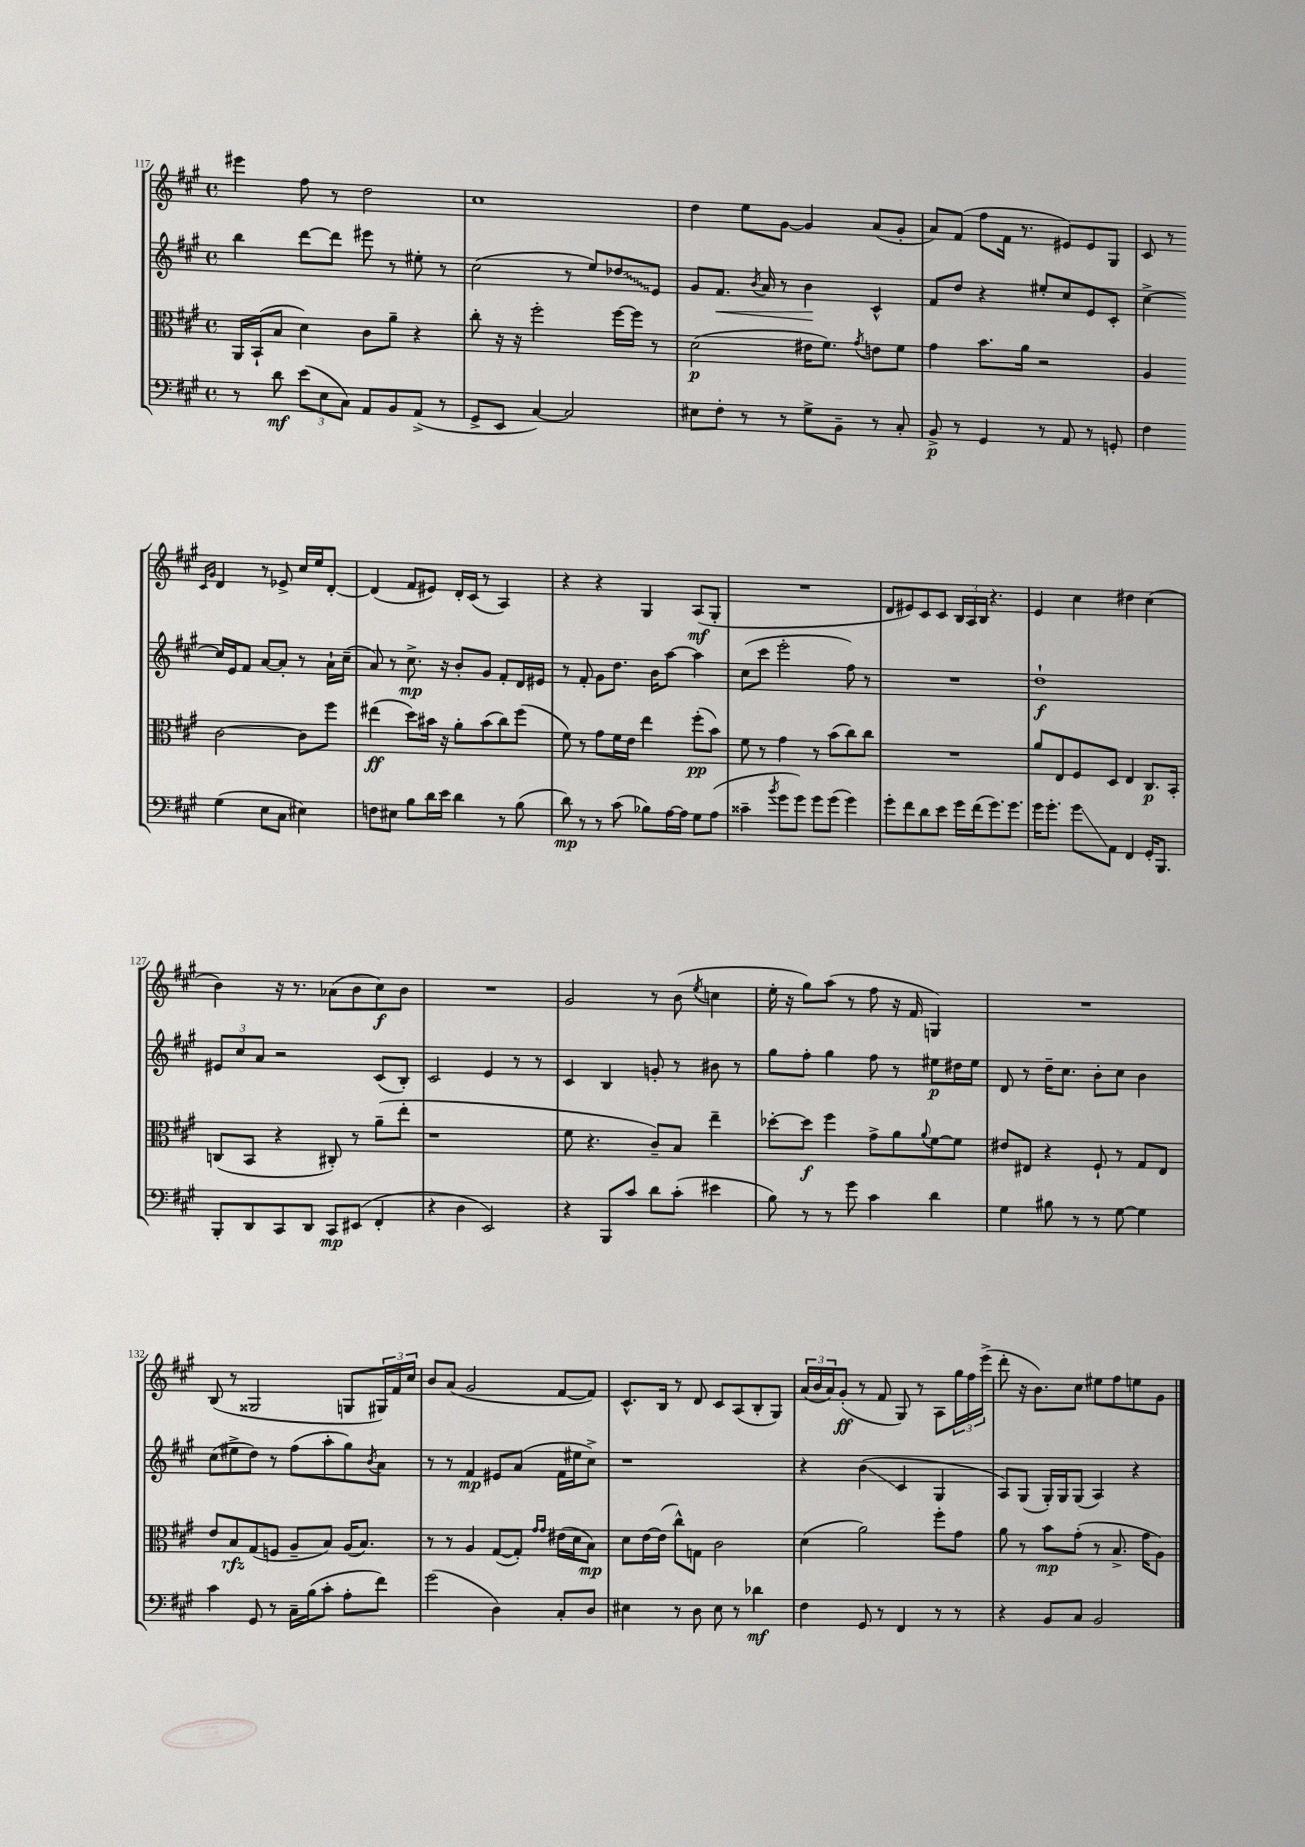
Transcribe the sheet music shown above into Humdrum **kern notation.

**kern	**kern	**kern	**kern
*staff4	*staff3	*staff2	*staff1
*clefF4	*clefC3	*clefG2	*clefG2
*k[f#c#g#]	*k[f#c#g#]	*k[f#c#g#]	*k[f#c#g#]
*M4/4	*M4/4	*M4/4	*M4/4
*met(c)	*met(c)	*met(c)	*met(c)
8r	16AA	4bb	4eee#
.	(16BB`	.	.
8d	8B	.	.
(12e	4d)	[8ddd	8ff#
12E	.	.	.
.	.	8ddd]	8r
12C#)	.	.	.
8AA	8c#	8eee#	2dd
8BB	8a~	8r	.
(8AA^	4r	8ee#'	.
8r	.	8r	.
=	=	=	=
8GG#^	8cc#'	(2cc#	1cc#
8EE	16r	.	.
.	16r	.	.
[4C#)	2ff#'	.	.
2C#]	.	8r	.
.	.	8ee)	.
.	[16ff#	8dd-	.
.	16ff#]	.	.
.	8r	8e	.
=	=	=	=
8E#	(2d	8g#	4dd
8F#'	.	8.f#	.
8r	.	.	8ee
.	.	8qb	.
.	.	16a	.
8r	.	8r	[8g#
8G#^	16e#	4b	4g#]
.	8.f#)	.	.
8BB~	.	.	.
.	8qg#	.	.
8r	8e	4c#^^	(8a
8C#'	8f#	.	8g#'
=	=	=	=
8BB^	4g#	8f#	8a)
8r	.	8dd	(8f#
4GG#	8.b	4r	8ff#
.	.	.	16f#
.	16a	.	8.r
8r	2r	8ee#'	.
8AA	.	8cc#	8e#)
8r	.	8e	8e#
8GG'	.	8c#'	8G#
=	=	=	=
4F#	4A	[4cc#^	8c#
.	.	.	8r
.	.	.	16qqc#
.	.	.	16qqg#
(4G#	[2c#	16cc#]	4d
.	.	16e	.
.	.	8f#	.
8E	.	[8a	8r
8C#	.	8a']	8e-^
4E#)	8c#]	8r	16cc#
.	.	.	16ee
.	8ff#	16a`	[8d'
.	.	(16cc#~	.
=	=	=	=
8F	(4ee#	8a)	(4d]
8E#	.	8r	.
8B	8dd)	8.cc#^	8f#
16d	16b#	.	8e#)
16e	16r	16r	.
4d	8a'	8b'	16d'
.	.	.	(16c#
.	(8b#	8g#	8r
8r	8cc#)	8f#'	4A)
(8B	(8ff#	16d	.
.	.	16e#	.
=	=	=	=
8d)	8f#)	8r	4r
8r	8r	8f#'	.
8r	8g#	8g#	4r
(8c#	16f#	8.dd	.
.	16e	.	.
8B-)	4ee	.	4G#
.	.	16b	.
[16A	.	[8aa	.
16A]	.	.	.
8G#	(8ff#'	4aa]	(8A
(8A	8b)	.	8G#'
=	=	=	=
4c##~	8f#	(8cc#	1r
.	8r	8ccc#	.
8qb	.	.	.
8g#	4g#	2eee'	.
8g#)	.	.	.
8g#	8r	.	.
(8g#	(8b	.	.
4g#)	8cc#)	8ff#)	.
.	8cc#	8r	.
=	=	=	=
8g#'	1r	1r	8d
8f#	.	.	8e#)
8d	.	.	8c#
8e	.	.	8c#
16g#	.	.	24B
.	.	.	24A
(16f#	.	.	.
.	.	.	24B
8.g#)	.	.	4.r
8.g#	.	.	.
=	=	=	=
16g#	8a	1dd`	4e
8.g#'	.	.	.
.	8E	.	.
8g#	8F#	.	4cc#
8AA	8D	.	.
4FF#	4E	.	4dd#
16GG#'	8.C#	.	(4cc#
8.BBB	.	.	.
.	16BB'	.	.
=	=	=	=
8BBB'	(8C	12e#	4b)
.	.	12cc#	.
8DD	8BB	.	.
.	.	12a	.
8CC#	4r	2r	16r
.	.	.	8.r
8DD	.	.	.
8CC#	8C#')	.	(8a-
(8EE#	8r	.	8b
4FF#'	(8a~	(8c#	8cc#)
.	8ee'	8B')	8b
=	=	=	=
4r	1r	2c#	1r
4D	.	.	.
2EE)	.	4e	.
.	.	8r	.
.	.	8r	.
=	=	=	=
4r	8f#	4c#	2g#
.	4.r	.	.
8BBB	.	4B	.
8c#	.	.	.
8d	8c#~)	8g'	8r
(8c#'	8B	8r	(8b
.	.	.	8qee
4e#	4ee~	8b#	4cc
.	.	8r	.
=	=	=	=
8B)	[8dd-'	8gg#	16ee'
.	.	.	16r
8r	8dd-]	8ff#'	8gg#)
8r	4ff#	4gg#	(8aa
8g#	.	.	8r
4c#	8g#^	8ff#	8ff#
.	8a	8r	16r
.	.	.	16f#
.	8qqa	.	.
4d	[8f#	8ee#	4G)
.	8f#]	16dd#	.
.	.	16ee#	.
=	=	=	=
4G#	8e#	8d	1r
.	8E#	8r	.
8B#	4r	16dd~	.
.	.	8.cc#	.
8r	.	.	.
8r	8F#`	8b'	.
[8G#	8r	8cc#	.
4G#]	8G#	4b	.
.	8E#	.	.
=	=	=	=
4c#	8e	(8cc#	(8B
.	8B	8ee#^	8r
8GG#	(8G#	8dd)	2G##
8r	8F	8r	.
16C#~	8A~	(8ff#	.
(16B	.	.	.
8c#'	8B)	8aa'	.
8A'	(16A	8gg#)	8G
.	8.B)	.	.
.	.	8qb	.
8f#)	.	8a	24G#)
.	.	.	24f#
.	.	.	24cc#
=	=	=	=
(2g#	8r	8r	8b
.	8r	8r	(8a
.	4A	4f#	2g#
4D)	([8G#	8e#	.
.	8G#'])	(8a	.
.	16qqg#	.	.
.	16qqg#	.	.
8C#'	(16e#	16f#	[8f#
.	16d	16ee#	.
8D	8B)	8cc#^)	8f#])
=	=	=	=
4E#	8d	1r	8.c#^^
.	[16e	.	.
.	(16e]	.	16B
8r	8cc#^^)	.	8r
8D	8G	.	8d
8E#	2c#	.	8c#
8r	.	.	(8A
4d-	.	.	8B'
.	.	.	8G#)
=	=	=	=
4F#	(4d	4r	(24a
.	.	.	24b
.	.	.	24a)
.	.	.	(8g#'
8GG#	2a)	(4b	8r
8r	.	.	8f#
4FF#	.	4c#	8G#)
.	.	.	8r
8r	8ff#'	4G#	8A
8r	8g#	.	24gg#
.	.	.	24ff#
.	.	.	(24eee^
=	=	=	=
4r	8a	8A)	8ddd'
.	8r	(8G#	16r
.	.	.	8.b)
8BB	8b	16G#')	.
.	.	16G#	.
8C#	(8g#'	(8G#	8cc#
2BB	8r	4A)	8ee#
.	8.B^	.	8ff#
.	.	4r	8ee
.	16g#	.	.
.	8A)	.	8g#
==	==	==	==
*-	*-	*-	*-
